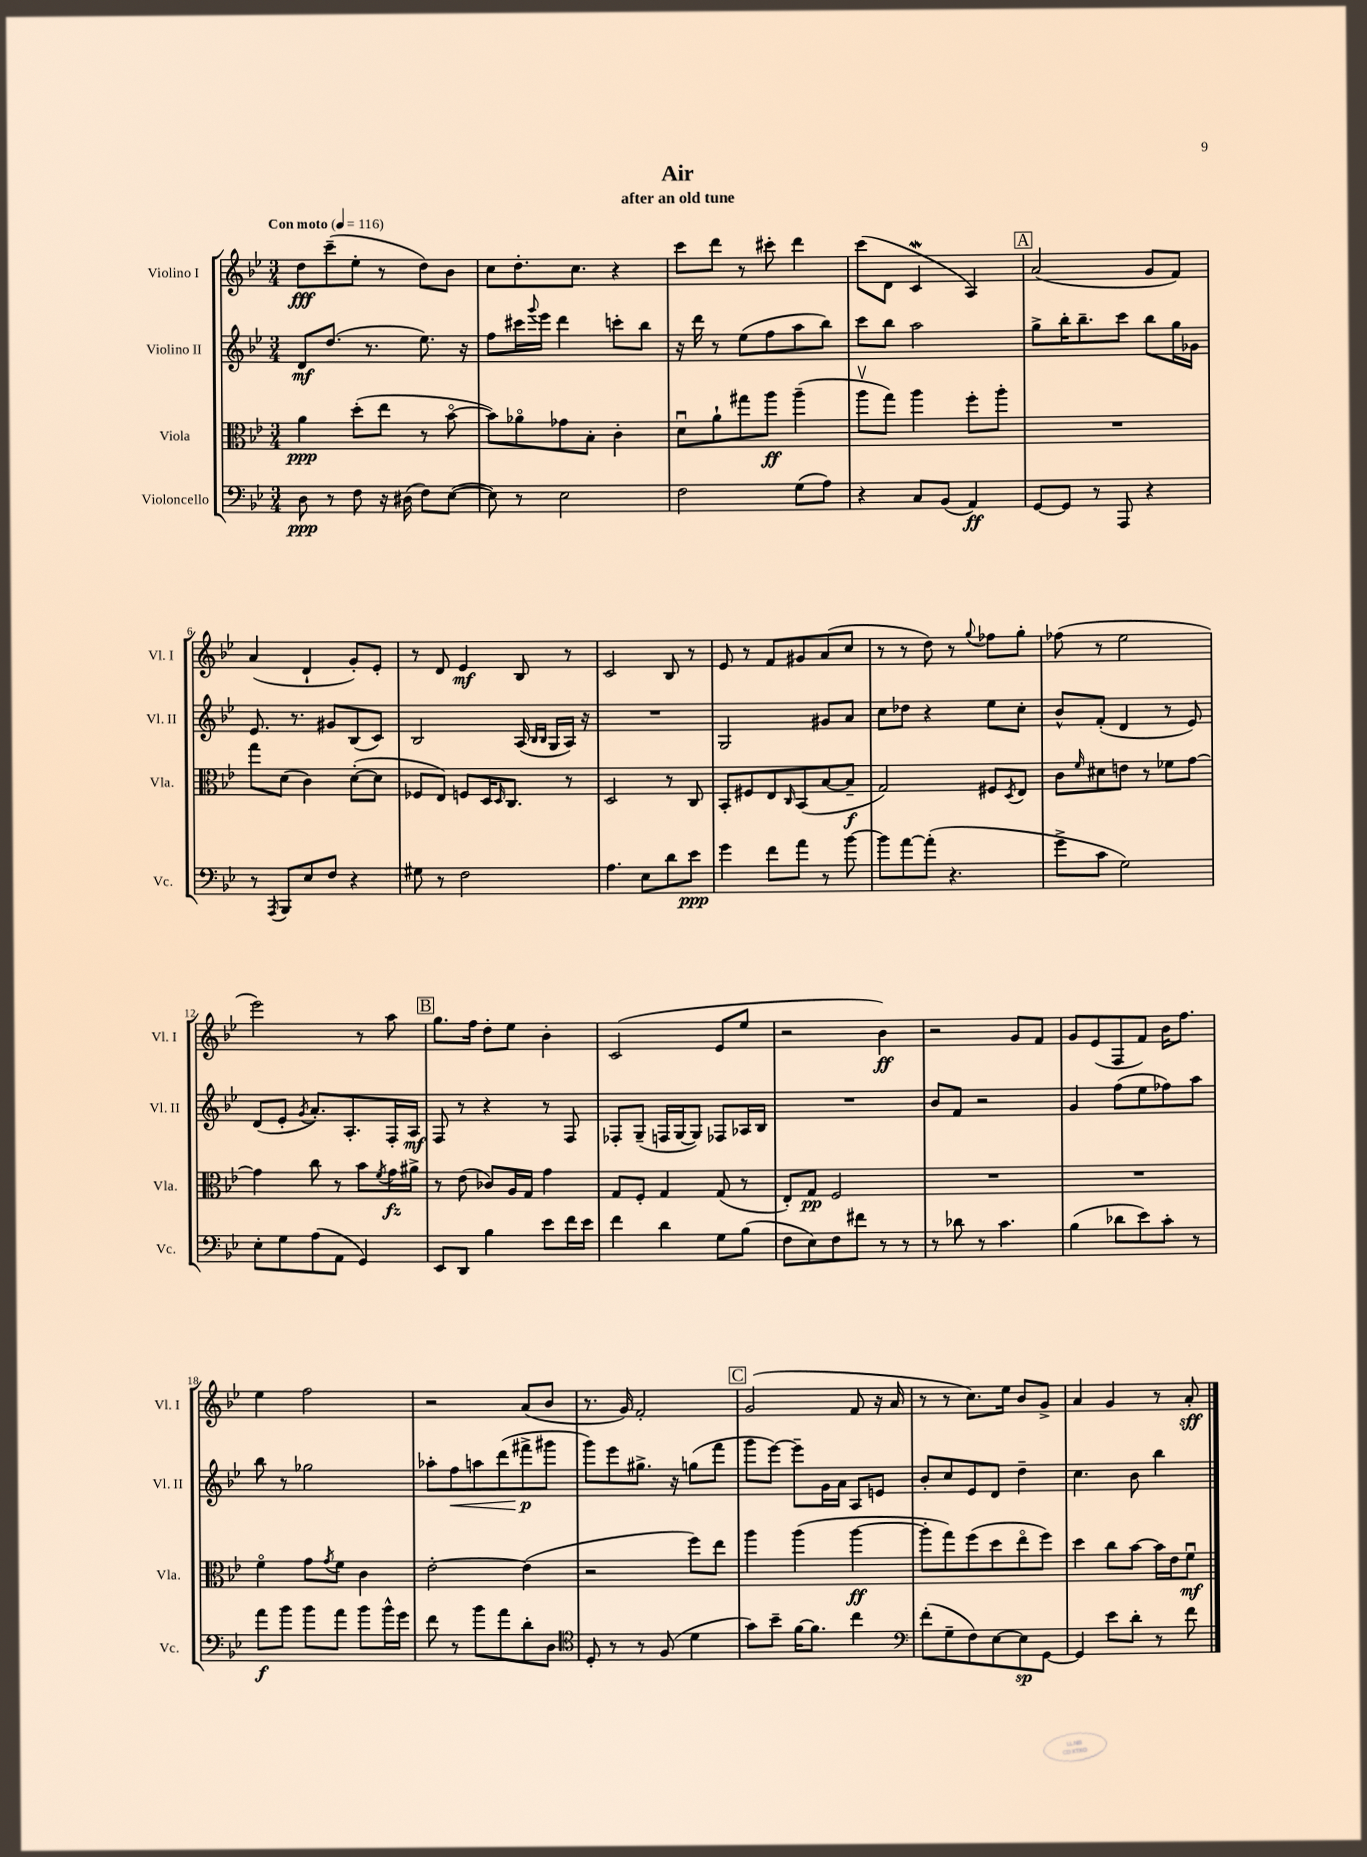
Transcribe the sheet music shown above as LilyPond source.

\header { title = "Air" subtitle = "after an old tune" }
<<
\new StaffGroup <<
\new Staff = "s0" \with { instrumentName = "Violino I" shortInstrumentName = "Vl. I" } {
    \clef treble \key bes \major \numericTimeSignature \time 3/4 \tempo "Con moto" 4 = 116
    d''8\fff c'''8--( ees''8-. r8 d''8) bes'8 |
    c''8 d''8.-. c''8. r4 |
    c'''8 d'''8 r8 cis'''8-. d'''4 |
    c'''8( d'8 c'4\mordent a4) |
    \mark \markup { \box "A" } a'2( g'8 f'8) |
    a'4( d'4-! g'8-.) ees'8-. |
    r8 d'8 ees'4\mf bes8 r8 |
    c'2 bes8 r8 |
    ees'8 r8 f'8 gis'8 a'8( c''8 |
    r8 r8 d''8) r8 \appoggiatura { g''8 } fes''8 g''8-. |
    fes''8( r8 ees''2 |
    ees'''2) r8 a''8 |
    \mark \markup { \box "B" } g''8. f''16 d''8-. ees''8 bes'4-. |
    c'2( ees'8 ees''8 |
    r2 bes'4\ff) |
    r2 g'8 f'8 |
    g'8 ees'8( f8 f'8) bes'16 f''8. |
    ees''4 f''2 |
    r2 a'8( bes'8 |
    r8. g'16) f'2-. |
    \mark \markup { \box "C" } g'2( f'8 r16 a'16 |
    r8 r8 c''8.) ees''16 bes'8 g'8-> |
    a'4 g'4 r8 a'8-.\sff \bar "|." |
}
\new Staff = "s1" \with { instrumentName = "Violino II" shortInstrumentName = "Vl. II" } {
    \clef treble \key bes \major \numericTimeSignature \time 3/4
    d'8\mf d''8.( r8. ees''8.) r16 |
    f''8 cis'''16 \appoggiatura { g'''8 } ees'''16 d'''4 c'''8-. bes''8 |
    r16 d'''16 r8 ees''8( f''8 a''8 bes''8) |
    c'''8 bes''8 a''2 |
    \mark \markup { \box "A" } g''8-> bes''16-. bes''8.-- c'''8 bes''8 g''16 ges'16 |
    ees'8. r8. gis'8 bes8( c'8) |
    bes2 a16( \grace { bes16 bes16 } g16 a16) r16 |
    R2. |
    g2 gis'8 a'8 |
    c''8 des''8 r4 ees''8 c''8-. |
    bes'8-^ f'8-.( d'4 r8 ees'8) |
    d'8( ees'8-. \acciaccatura { g'8 } a'8.-.) a8.-. f16-. a16\mf |
    \mark \markup { \box "B" } f8 r8 r4 r8 f8 |
    fes8-. g8--( f16 g16~ g8) fes8 aes16 bes16 |
    R2. |
    bes'8 f'8 r2 |
    g'4 f''8( ees''8 fes''8) a''8 |
    bes''8 r8 ges''2 |
    aes''8-. f''8\< a''8 d'''8( fis'''8->\p\! gis'''8 |
    g'''8) ees'''8 gis''8.-> r16 g''8( f'''8 |
    \mark \markup { \box "C" } g'''8 ees'''8~) ees'''8-- g'16 a'16 a8 e'8 |
    bes'8-. c''8 ees'8 d'8 d''4-- |
    c''4. bes'8 bes''4 \bar "|." |
}
\new Staff = "s2" \with { instrumentName = "Viola" shortInstrumentName = "Vla." } {
    \clef alto \key bes \major \numericTimeSignature \time 3/4
    a'4\ppp d''8-.( ees''8 r8 bes'8~\flageolet |
    bes'8) aes'8\flageolet ges'8 bes8-. c'4-. |
    d'8\downbow a'8-! gis''8 a''8\ff a''4--( |
    a''8\upbow g''8) a''4 f''8-. a''8-. |
    \mark \markup { \box "A" } R2. |
    g''8 d'8( c'4) d'8~-.( d'8 |
    fes8 ees8) f8 d16 \grace { d16 } c8. r8 |
    d2 r8 c8 |
    bes,8-. fis8 ees8 \grace { c16 } bes,8( bes8~ bes8--\f |
    g2) fis8 \acciaccatura { d8 } ees8 |
    c'8 \grace { f'16 } dis'8 e'8 r8 fes'8 g'8~ |
    g'4 c''8 r8 bes'8 \acciaccatura { f'8 } g'16\fz ais'16-> |
    \mark \markup { \box "B" } r8 ees'8( ces'8) a16 g16 g'4 |
    g8 f8-. g4 g8( r8 |
    ees8-.) g8\pp f2 |
    R2. |
    R2. |
    f'4\flageolet g'8 \acciaccatura { g'8 } f'8 c'4 |
    ees'2~-. ees'4( |
    r2 f''8) ees''8 |
    \mark \markup { \box "C" } a''4 a''4( a''4~\ff |
    a''8-. g''8) f''8( d''8 ees''8\flageolet f''8) |
    d''4 c''8 bes'8~ bes'16 ees'16 f'8\downbow\mf \bar "|." |
}
\new Staff = "s3" \with { instrumentName = "Violoncello" shortInstrumentName = "Vc." } {
    \clef bass \key bes \major \numericTimeSignature \time 3/4
    d8\ppp r8 f8 r16 dis16( f8) ees8~( |
    ees8) r8 ees2 |
    f2 g8( a8) |
    r4 c8 bes,8( a,4\ff) |
    \mark \markup { \box "A" } g,8~ g,8 r8 a,,8 r4 |
    r8 \acciaccatura { a,,8 } bes,,8 ees8 f8 r4 |
    gis8 r8 f2 |
    a4. ees8 d'8 ees'8\ppp |
    g'4 f'8 a'8 r8 bes'8~ |
    bes'8 a'8~ a'8-.( r4. |
    g'8-> c'8 g2) |
    ees8-. g8 a8( a,8 g,4) |
    \mark \markup { \box "B" } ees,8 d,8 bes4 ees'8 f'16 ees'16 |
    f'4 d'4 g8 bes8( |
    f8 ees8) f8 fis'8 r8 r8 |
    r8 des'8 r8 c'4. |
    bes4( des'8 ees'8) c'8-. r8 |
    a'8\f bes'8 bes'8 a'8 bes'8 bes'16-^ g'16 |
    f'8 r8 bes'8 a'8 d'8-. d8 |
    \clef tenor d8-. r8 r8 f8( d'4 |
    \mark \markup { \box "C" } g'8) bes'8-- f'16~ f'8. c''4 |
    \clef bass f'8-.( g8-- f8) ees8~ ees8\sp g,8~ |
    g,4 ees'8 d'8-. r8 f'8 \bar "|." |
}
>>
>>
